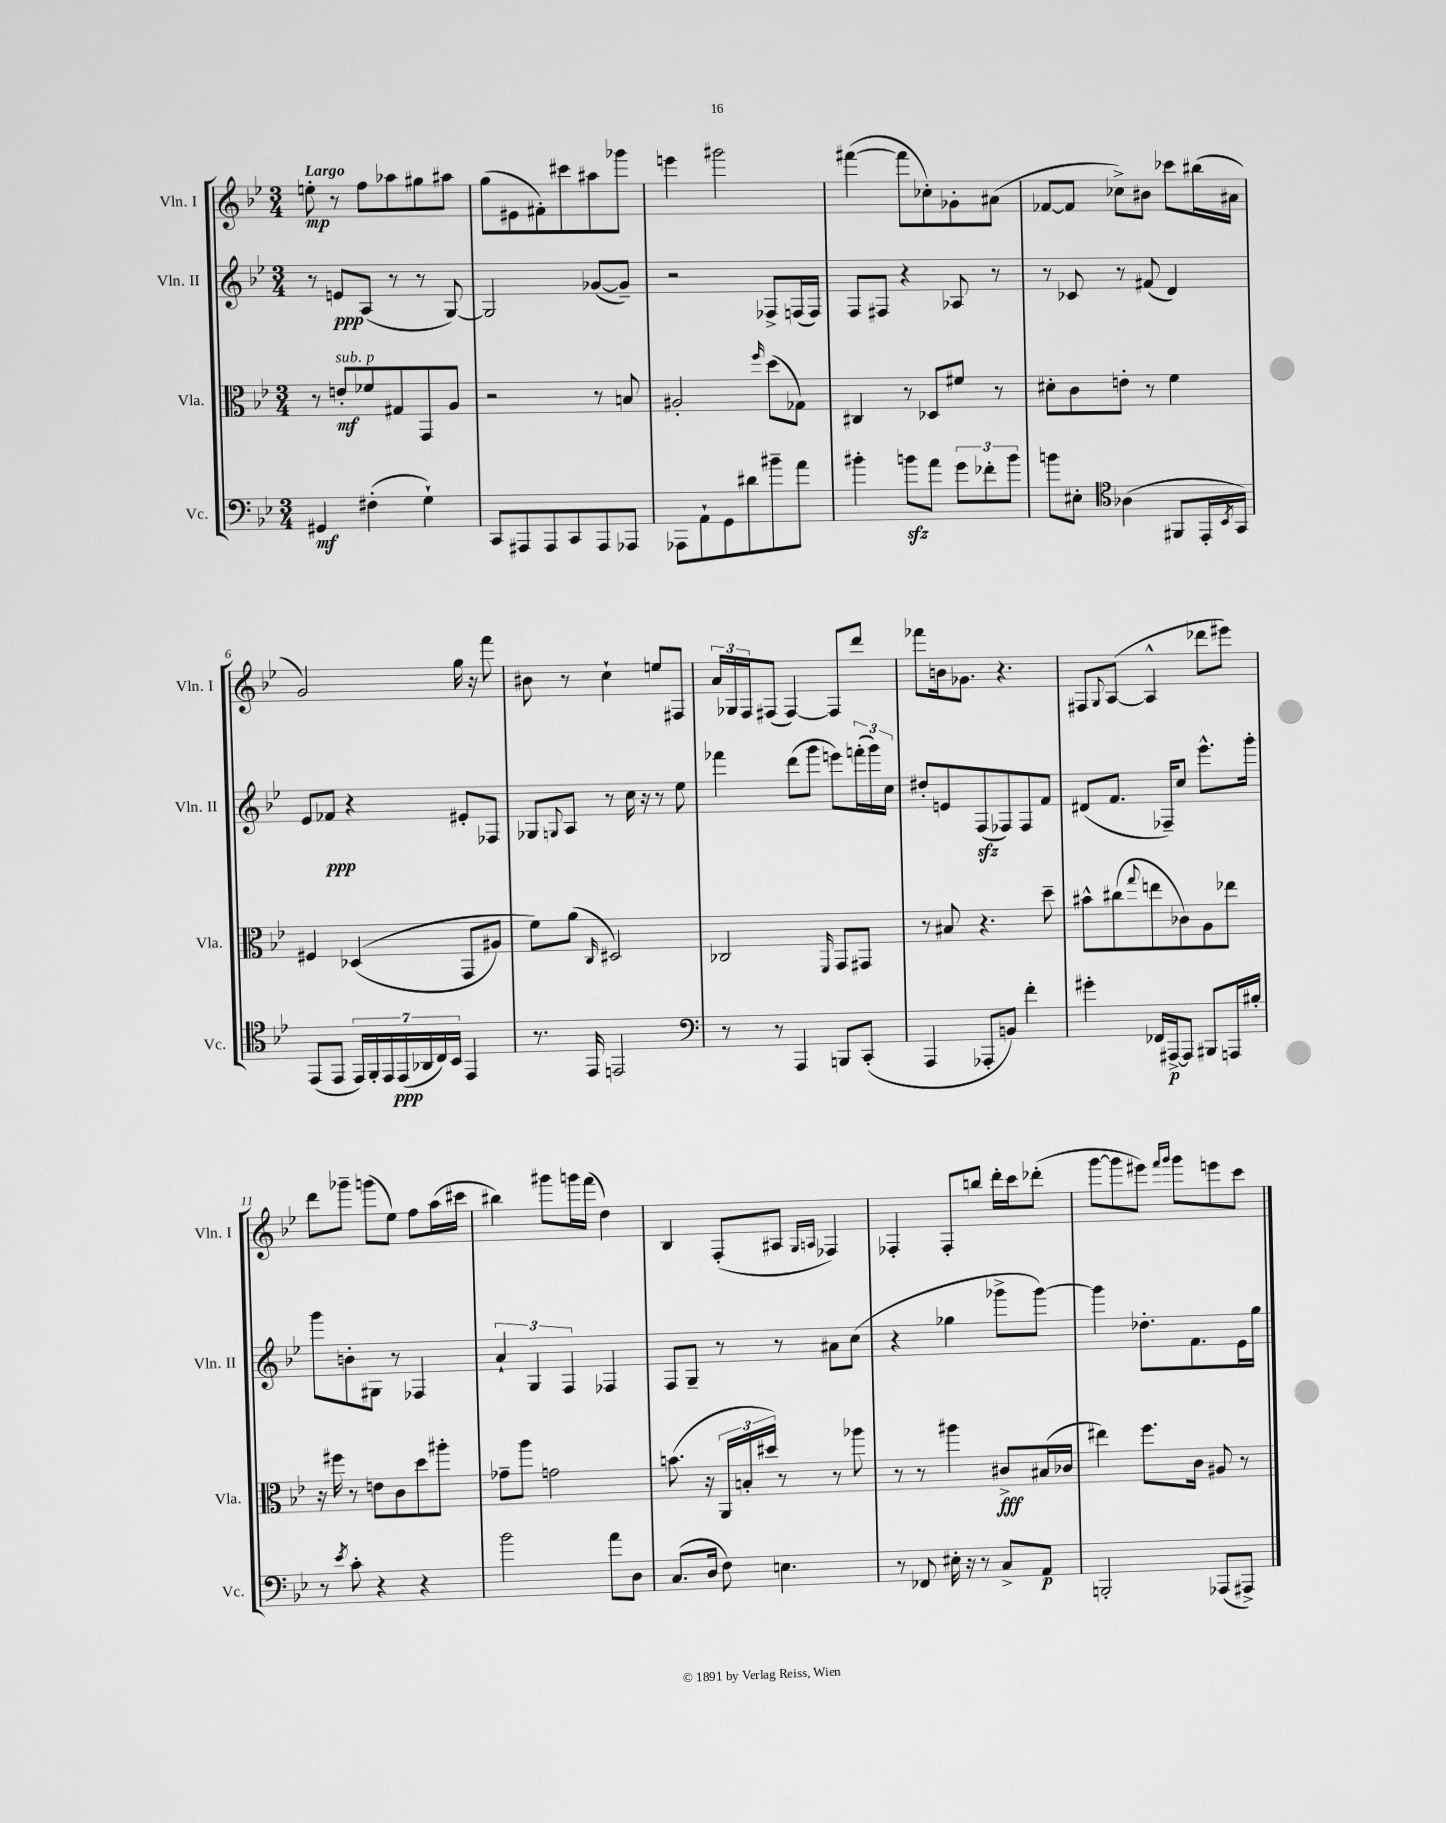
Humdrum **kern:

**kern	**dynam	**kern	**dynam	**kern	**dynam	**kern	**dynam
*part4	*part4	*part3	*part3	*part2	*part2	*part1	*part1
*staff4	*staff4	*staff3	*staff3	*staff2	*staff2	*staff1	*staff1
*I"Vc.	*	*I"Vla.	*	*I"Vln. II	*	*I"Vln. I	*
*I'Vc.	*	*I'Vla.	*	*I'Vln. II	*	*I'Vln. I	*
*clefF4	*	*clefC3	*	*clefG2	*	*clefG2	*
*k[b-e-]	*	*k[b-e-]	*	*k[b-e-]	*	*k[b-e-]	*
*M3/4	*	*M3/4	*	*M3/4	*	*M3/4	*
=1	=1	=1	=1	=1	=1	=1	=1
!	!	!	!	!	!	!LO:TX:a:B:t=Largo	!
4GG#X/	mf	8r	.	8r	.	8een'\	mp
!	!	!LO:TX:a:i:t=sub. p	!	!	!	!	!
.	.	8en'/L	mf	8en/L	ppp	8r	.
(4F#X'\	.	8f-X/	.	(8A/J	.	8ff\L	.
.	.	8G#X/	.	8r	.	8aa-X\	.
4G`\)	.	8GG/	.	8r	.	8gg#X\	.
.	.	8A/J	.	[8G/)	.	8aa#X\J	.
=2	=2	=2	=2	=2	=2	=2	=2
8CC/L	.	2r	.	2G/]	.	(8gg\L	.
8AAA#X/	.	.	.	.	.	8e#X\	.
8AAA#/	.	.	.	.	.	8f#X'\)	.
8CC/	.	.	.	.	.	8ccc#X\	.
8AAA#/	.	8r	.	([8g-X/L	.	8aa#X\	.
8AAA-X/J	.	8Bn/	.	8g-~/J])	.	8ggg-X\J	.
=3	=3	=3	=3	=3	=3	=3	=3
8AAA-X\L	.	2A#X'/	.	2r	.	4eeen\	.
8AA`\	.	.	.	.	.	.	.
8GG\	.	.	.	.	.	2ggg#X\	.
8d#X\	.	.	.	.	.	.	.
.	.	16qqff/	.	.	.	.	.
8b#X~\	.	(8dd\L	.	8F-X^/L	.	.	.
8a\J	.	8G-X\J)	.	(16Fn/L	.	.	.
.	.	.	.	16F/JJ)	.	.	.
=4	=4	=4	=4	=4	=4	=4	=4
4b#X'\	.	4C#X/	.	8F/L	.	([4fff#X\	.
.	.	.	.	8F#X/J	.	.	.
8bnzz\L	.	8r	.	4r	.	8fff#\L]	.
8a\J	.	8D-X/L	.	.	.	8cc-X'\)	.
12g\L	.	8f#X/J	.	8A-X/	.	8g-X'\	.
12f-X'\	.	.	.	.	.	.	.
.	.	8r	.	8r	.	(8a#X\J	.
12b\J	.	.	.	.	.	.	.
=5	=5	=5	=5	=5	=5	=5	=5
8bn\L	.	8d#X'\L	.	8r	.	[8f-X/L	.
8E#X'\J	.	8c\	.	8c-X/	.	8f-/J]	.
*clefC4	*	*	*	*	*	*	*
(4A-X\	.	8en'\J	.	8r	.	8cc-X^\L)	.
.	.	8r	.	(8f#X/	.	8b#X\J	.
8FF#X/L	.	4f\	.	4d/)	.	8ccc-X\L	.
16EE-'/L	.	.	.	.	.	(16bb#X\L	.
8qBB-/	.	.	.	.	.	.	.
16GG/JJ)	.	.	.	.	.	16a#X\JJ	.
!!LO:LB:g=z
=6	=6	=6	=6	=6	=6	=6	=6
(8EE-/L	.	4F#X/	.	8e-/L	.	2g/)	.
8EE-/J	.	.	.	8f-X/J	ppp	.	.
28EE-/LL)	.	((4D-X/	.	4r	.	.	.
28FF'/	.	.	.	.	.	.	.
28EE-/	.	.	.	.	.	.	.
(28EE-/	ppp	.	.	.	.	.	.
28AA-X/	.	.	.	.	.	.	.
28C/)	.	.	.	.	.	.	.
28BB-/JJ	.	.	.	.	.	.	.
4EE-/	.	8GG/L	.	8e#X'/L	.	16gg\	.
.	.	.	.	.	.	16r	.
.	.	8A#X/J)	.	8F-X/J	.	8fff\	.
=7	=7	=7	=7	=7	=7	=7	=7
8.r	.	8f\L)	.	8G-X/L	.	8b#X\	.
.	.	.	.	8qqGn/	.	.	.
.	.	(8a\J	.	8A/J	.	8r	.
16EE-/	.	.	.	.	.	.	.
.	.	16qqC/	.	.	.	.	.
2EEn/	.	2D#X/)	.	8r	.	4cc`\	.
.	.	.	.	16cc\	.	.	.
.	.	.	.	16r	.	.	.
.	.	.	.	8r	.	8een/L	.
.	.	.	.	8ee-\	.	8F#X/J	.
=8	=8	=8	=8	=8	=8	=8	=8
*clefF4	*	*	*	*	*	*	*
8r	.	2C-X/	.	4fff-X\	.	24a/LL	.
.	.	.	.	.	.	24G-X/	.
.	.	.	.	.	.	24F/J	.
8r	.	.	.	.	.	(8F#X/J	.
4AAA/	.	.	.	(8ddd\L	.	[4F#/)	.
.	.	.	.	8ggg\J	.	.	.
.	.	16qqFF/	.	.	.	.	.
8BBBn/L	.	8GG/L	.	8eeen\L)	.	8F#/L]	.
(8CC'/J	.	8GG#X/J	.	(24fffn'\L	.	8ddd/J	.
.	.	.	.	24ggg\)	.	.	.
.	.	.	.	24cc\JJ	.	.	.
=9	=9	=9	=9	=9	=9	=9	=9
4AAA/	.	8r	.	8dd#X'/L	.	8fff-X\L	.
.	.	8B#X/	.	8en/	.	16bn\k	.
.	.	.	.	.	.	8.g-X\J	.
8AAA-X'/L	.	4.r	.	(8Fzz/	.	.	.
8BBn/J)	.	.	.	8F-X/)	.	4.r	.
4f'\	.	.	.	8F-/	.	.	.
.	.	8dd~\	.	8f/J	.	.	.
=10	=10	=10	=10	=10	=10	=10	=10
4g#X'\	.	8b#X^^\L	.	(8d#X/L	.	8F#X/L	.
.	.	.	.	.	.	8qqG/	.
.	.	(8cc#X\	.	8.f/J	.	([8A/J	.
.	.	8qqgg/	.	.	.	.	.
16FF-X/LL	.	8een\	.	.	.	4A^^/]	.
[16AAA#X^/J	p	.	.	16F-X~/KL)	.	.	.
8AAA#/J]	.	8c-X\)	.	8cc/J	.	.	.
8BBB#X/L	.	8A\	.	8.eee-^^\L	.	8ddd-X\L	.
16AAAn/L	.	8ee-X\J	.	.	.	8eee#X\J)	.
16B#X'/JJ	.	.	.	16ggg'\Jk	.	.	.
!!LO:LB:g=z
=11	=11	=11	=11	=11	=11	=11	=11
8r	.	16r	.	8ggg\L	.	8ddd\L	.
.	.	16ff#X\	.	.	.	.	.
8qe-/	.	.	.	.	.	.	.
8c'\	.	8r	.	8bn'\	.	8ggg-X~\J	.
4r	.	8en\L	.	8G#X\J	.	(8gggn\L	.
.	.	8c\	.	8r	.	8ee-\J)	.
4r	.	8dd\	.	4F-X/	.	8ff\L	.
.	.	8aa#X'\J	.	.	.	(16aa\L	.
.	.	.	.	.	.	16ccc#X\JJ	.
=12	=12	=12	=12	=12	=12	=12	=12
2b-\	.	8g-X~\L	.	6a`/	.	4bb#X\)	.
.	.	8aa\J	.	.	.	.	.
.	.	.	.	6G/	.	.	.
.	.	2gn\	.	.	.	8ggg#X\L	.
.	.	.	.	6F/	.	.	.
.	.	.	.	.	.	16gggn\L	.
.	.	.	.	.	.	(16fff\JJ	.
8a\L	.	.	.	4F-X/	.	4dd\)	.
8D\J	.	.	.	.	.	.	.
=13	=13	=13	=13	=13	=13	=13	=13
(8.C/L	.	(8.bn\	.	8F/L	.	4B-/	.
.	.	.	.	8G~/J	.	.	.
16D/Jk	.	16r	.	.	.	.	.
8F\)	.	24AA/LL	.	8r	.	(8F'/L	.
.	.	24Bn'/	.	.	.	.	.
.	.	24dd#X/JJ)	.	.	.	.	.
4.En\	.	8r	.	8r	.	8A#X/J	.
.	.	.	.	.	.	16qqG/LL	.
.	.	.	.	.	.	16qqAn/JJ	.
.	.	8r	.	8a#X\L	.	4F-X/)	.
.	.	8aa-X\	.	(8cc\J	.	.	.
=14	=14	=14	=14	=14	=14	=14	=14
8r	.	8r	.	4r	.	4F-X'/	.
8FF-X/	.	8r	.	.	.	.	.
16E#X'\	.	4aa#X\	.	4gg-X\	.	8F-'/L	.
16r	.	.	.	.	.	.	.
8r	.	.	.	.	.	8bbn/J	.
8C^/L	.	8c#X^/L	fff	8ggg-X^\L	.	16ddd'\LL	.
.	.	.	.	.	.	16ccc\J	.
8AA/J	p	(16B#X/L	.	[8ggg-\J)	.	(8ddd-X'\J	.
.	.	16c-X/JJ	.	.	.	.	.
=15	=15	=15	=15	=15	=15	=15	=15
2BBBn'/	.	4ee#X\)	.	4ggg-\]	.	[8ggg\L	.
.	.	.	.	.	.	8ggg\]	.
.	.	8.ff\L	.	8.dd-X'\L	.	8eee#X\J)	.
.	.	.	.	.	.	16qqfff/LL	.
.	.	.	.	.	.	16qqggg/JJ	.
.	.	.	.	.	.	8ggg\L	.
.	.	16c\Jk	.	8.f\	.	.	.
(8AAA-X/L	.	8A#X/	.	.	.	8eeen\	.
8AAA#X^/J)	.	8r	.	16e-\L	.	8ccc\J	.
.	.	.	.	16gg\JJ	.	.	.
==	==	==	==	==	==	==	==
*-	*-	*-	*-	*-	*-	*-	*-
